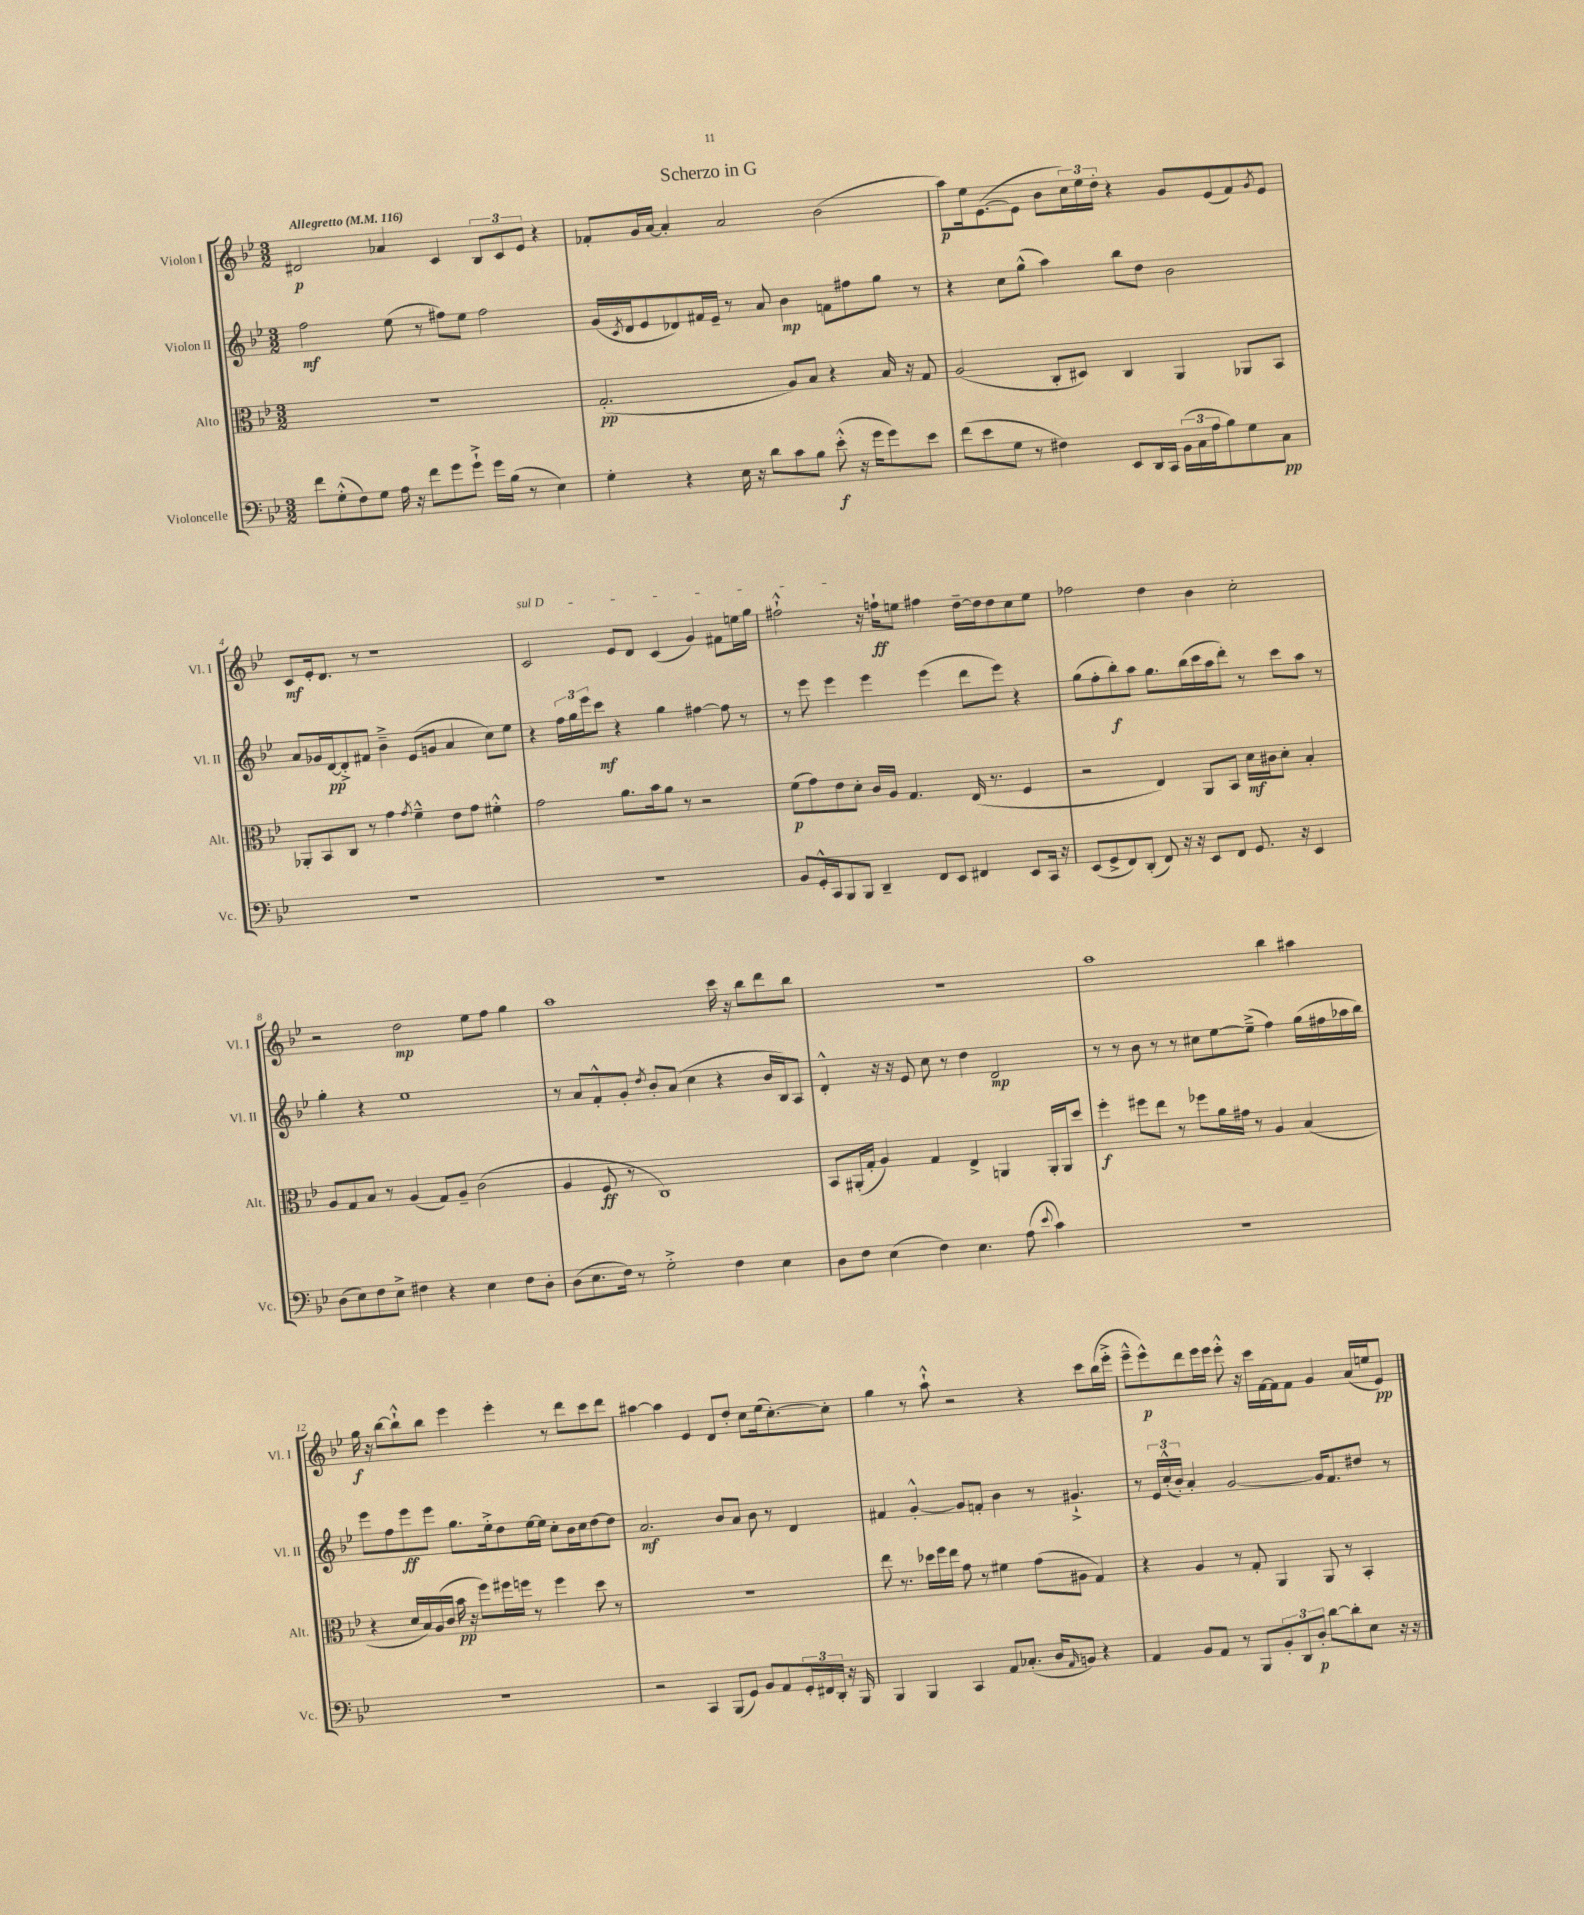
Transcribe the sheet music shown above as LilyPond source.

\header { title = "Scherzo in G" }
<<
\new StaffGroup <<
\new Staff = "s0" \with { instrumentName = "Violon I" shortInstrumentName = "Vl. I" } {
    \clef treble \key bes \major \numericTimeSignature \time 3/2 \tempo "Allegretto" 4 = 116
    dis'2\p aes'4 c'4 \tuplet 3/2 { bes8 c'8 ees'8 } r4 |
    fes'8-. g'16 a'16~ a'4-. a'2 bes'2( |
    a''8\p) ees''16 ees'8.~( ees'8 bes'8 \tuplet 3/2 { c''16) ees''16 d''16-. } r4 g'8 ees'8( f'8) \acciaccatura { g'8 } ees'8 |
    c'8\mf ees'16-. d'8. r8 r1 |
    \once \override TextSpanner.bound-details.left.text = \markup { \italic "sul D" } c'2\startTextSpan ees'8 d'8 c'4( g'4) fis'8 e''16 g''16 |
    fis''2-!-^\stopTextSpan r16 f''16-!\ff e''8 fis''4 d''16~-- d''16 d''8 c''8 e''8 |
    fes''2 d''4 bes'4 c''2-. |
    r2 d''2\mp ees''8 f''8 g''4 |
    a''1 c'''16 r16 bes''8 d'''8 bes''8 |
    R1. |
    a''1 bes''4 ais''4 |
    g''16\f r16 bes''8~ bes''8-!-^ bes''8 ees'''4 ees'''4-. r8 d'''8 c'''8 d'''8 |
    ais''4~ ais''4 ees'4 d'8 d''8-. c''8 ees''16( c''8.~-.) c''8-. |
    g''4 r8 a''8-!-^ r2 r4 c'''8 bes''16( ees'''16-.-> |
    ees'''8---^ ees'''8-^\p) d'''8 ees'''16 ees'''16 ees'''8-.-^ r16 c'''16 f'16~ f'16 f'8 g'4 a'16( e''16 ees'8\pp) \bar "|." |
}
\new Staff = "s1" \with { instrumentName = "Violon II" shortInstrumentName = "Vl. II" } {
    \clef treble \key bes \major \numericTimeSignature \time 3/2
    f''2\mf ees''8( r8 fis''8) ees''8 fis''2 |
    g'16( \acciaccatura { c'8 } d'16 ees'8 des'8) fis'16 ees'16-- r8 a'8 bes'4\mp f'8 fis''8 g''8 r8 |
    r4 c''8 g''8-^( a''4) bes''8 d''8 bes'2 |
    a'8 ges'16 d'16~\pp d'8-.-> fis'8 bes'4---> ees'8( g'8 a'4 c''8) ees''8 |
    r4 \tuplet 3/2 { f''16 g''16 ees'''16 } c'''8\mf r4 g''4 fis''4~ fis''8 r8 |
    r8 ees'''8 ees'''4 ees'''4 ees'''4( d'''8 ees'''8) r4 |
    g''8( f''8-. bes''8-.\f) a''8 g''8. bes''16( c'''16 a''16 d'''8-.) r8 c'''8 a''8 r8 |
    g''4-. r4 ees''1 |
    r8 a'8 f'8-.-^ g'8-. \acciaccatura { d''8 } bes'8-. a'8( c''4 r4 bes'16 bes16) a8 |
    d'4-.-^ r16 r16 ees'8 c''8 r8 d''4 d'2\mp |
    r8 r8 bes'8 r8 r8 cis''8 ees''8~ ees''8--->( f''4) g''16( fis''16 aes''16 bes''16) |
    ees'''8 f''8 ees'''8\ff ees'''8 g''8. ees''16-.-> d''8 ees''16~ ees''16 c''8-. bes'16 c''16 d''8~ d''8 |
    a'2.\mf bes'8 a'8 bes'8 r8 d'4 |
    fis'4 g'4~-.-^ g'8 f'8-. bes'4 r8 gis'4.-!-> |
    r8 \tuplet 3/2 { ees'16 c''16-.-^( bes'16-.) } a'4-. g'2~ g'16 f'8. dis''8 r8 \bar "|." |
}
\new Staff = "s2" \with { instrumentName = "Alto" shortInstrumentName = "Alt." } {
    \clef alto \key bes \major \numericTimeSignature \time 3/2
    R1. |
    g2.-.\pp( a8) bes8 r4 bes16 r16 g8 |
    a2( c8-. dis8) c4 a,4 aes,8 bes,8 |
    aes,8-. bes,8 c8 r8 g'4 \acciaccatura { g'8 } f'4---^ ees'8 g'8 fis'4-.-^ |
    g'2 a'8. bes'16 a'8 r8 r2 |
    f'8\p( g'8) ees'8 d'8-. c'16 a16 g4. ees16( r8. f4 |
    r2 ees4) a,8 bes,8 d'16\mf cis'16 d'8-. bes4-. |
    a8 g8 bes8 r8 a4( g8) a8-- c'2( |
    a4 f8\ff r8 c1) |
    bes,8 ais,16-.( g16-. a4) g4 ees4-> a,4 a,16-. a,16 d''8 |
    f''4-.\f fis''8 ees''8 r8 fes''8 a'16 gis'16 r8 a4 bes4( |
    r4 d'16 bes16) a16( c'16 bes'16\pp r16 f''8) fis''16 f''16 r8 f''4 d''8 r8 |
    R1. |
    ees''8 r8. des''16 f''16 ees''16 g'8 r8 fis'4 g'8( ais8 g4) |
    r4 a4 r8 g8-. a,4 a,8 r8 bes,4-. \bar "|." |
}
\new Staff = "s3" \with { instrumentName = "Violoncelle" shortInstrumentName = "Vc." } {
    \clef bass \key bes \major \numericTimeSignature \time 3/2
    f'8 g8-.-^( f8) g8 a16 r16 f'8 g'8 g'8-!-> g'16 bes16( r8 ees4) |
    g4-. r4 ees16 r16 d'8 c'8 bes8 ees'8-.-^\f( r16 g'16 g'8) ees'8 |
    f'8( ees'8 g8 r8 fis4) ees,8 d,16 c,16 \tuplet 3/2 { bes,16( c16 a16 } bes8) g8 c8\pp |
    R1. |
    R1. |
    bes,8 g,16-.-^ c,16 bes,,8 bes,,8 d,4-- f,8 ees,8 fis,4 ees,8 c,16 r16 |
    ees,8( g,8-> f,8) d,8-.( f,8) r16 r16 ees,8 f,8 g,8. r16 ees,4 |
    d8( ees8) f8 ees8-> fis4 r4 ees4 fis8 d8-. |
    d8( ees8. f16) r8 g2-.-> f4 ees4 |
    d8 f8 ees4( f4) ees4. a8( \appoggiatura { ees'8 } c'4) |
    R1. |
    R1. |
    r2 c,4 bes,,8( g,8) bes,8 a,8 \tuplet 3/2 { g,16-. fis,16 d,16-. } r16 bes,,16 |
    bes,,4 bes,,4 c,4 a,8 ces8.-.( d16 \grace { a,16 } b,8) r4 |
    a,4 bes,8 a,8 r8 bes,,8 \tuplet 3/2 { bes,8-. d,8 d8-.\p } d'8~ d'8-. ees8 r16 r16 \bar "|." |
}
>>
>>
